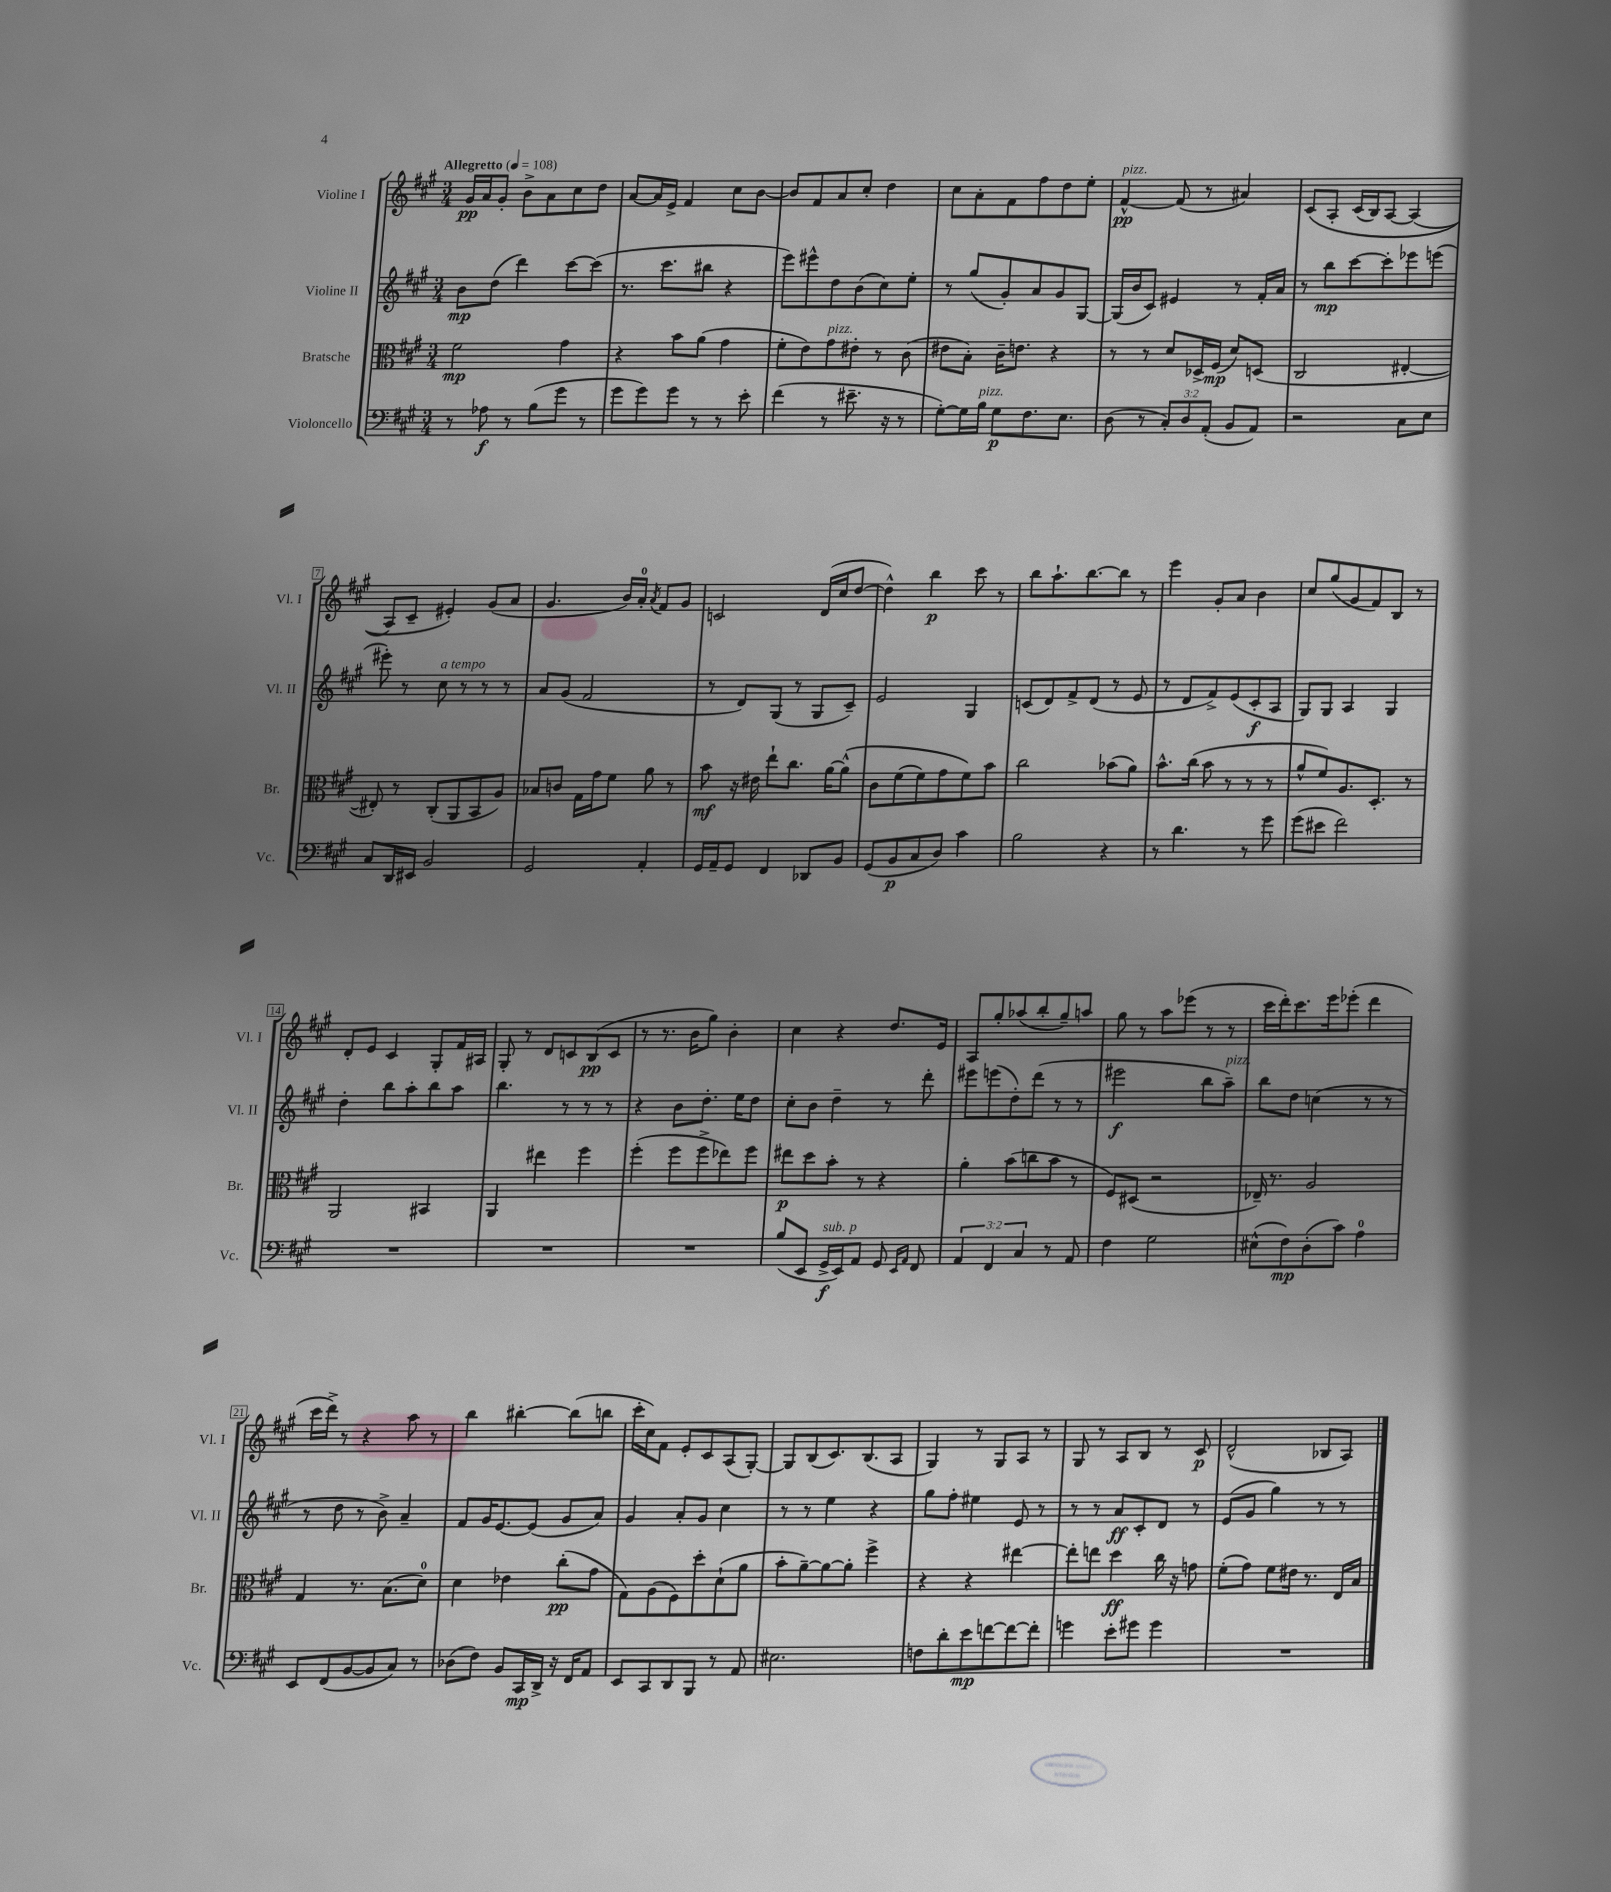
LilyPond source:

<<
\new StaffGroup <<
\new Staff = "s0" \with { instrumentName = "Violine I" shortInstrumentName = "Vl. I" } {
    \clef treble \key a \major \numericTimeSignature \time 3/4 \tempo "Allegretto" 4 = 108
    gis'16\pp a'16 gis'8-. b'8-> a'8 cis''8 d''8 |
    a'8~ a'16 e'16-> fis'4 cis''8 b'8~ |
    b'8 fis'8 a'8 cis''8-. d''4 |
    cis''8 a'8-. fis'8 fis''8 d''8 e''8-. |
    fis'4~-^\pp^\markup { \italic "pizz." } fis'8( r8 ais'4) |
    cis'8\( a8-. cis'16( b16) a8~ a4( |
    a8\) cis'8-- eis'4-.) gis'8( a'8 |
    gis'4. b'16) a'16-0-. \acciaccatura { a'8 } fis'8 gis'8 |
    c'2 d'16( cis''16 d''8~ |
    d''4-^) b''4\p cis'''8 r8 |
    b''8 a''8.-! b''8.~ b''8 r8 |
    e'''4 gis'8-. a'8 b'4 |
    cis''8 gis''8( gis'8 fis'8) b8 r8 |
    d'8-. e'8 cis'4 gis8-. fis'16 ais16 |
    gis8-. r8 d'8 c'8 b8\pp( c'8 |
    r8 r8. b'16 gis''8) b'4-. |
    cis''4 r4 d''8. e'16 |
    a8 gis''8-. aes''8( b''8-. gis''8--) a''8 |
    gis''8 r8 a''8 ees'''8( r8 r8 |
    cis'''16 d'''16-.) cis'''8. e'''16 ees'''8-.( d'''4 |
    cis'''16 d'''16->) r8 r4 a''8 r8 |
    b''4 bis''4~-. bis''8( b''8 |
    cis'''16-. cis''16) fis'8 e'8-. cis'8 a8( gis8~-.) |
    gis8 b8( cis'8.) b8.( a8 |
    gis4) r8 gis8 a8 r8 |
    gis8 r8 a8 b8 r8 cis'8\p |
    d'2-^( bes8 a8) \bar "|." |
}
\new Staff = "s1" \with { instrumentName = "Violine II" shortInstrumentName = "Vl. II" } {
    \clef treble \key a \major \numericTimeSignature \time 3/4
    b'8\mp d''8( d'''4) cis'''8~ cis'''8( |
    r8. cis'''8. bis''8 r4 |
    e'''8) eis'''8-^ d''8 b'8( cis''8) e''8-. |
    r8 gis''8( gis'8-.) a'8 gis'8 gis8~ |
    gis16( b'16 cis'8) eis'4 r8 fis'16-. a'16 |
    r8 b''8\mp cis'''8~ cis'''8-. ees'''8 e'''8( |
    eis'''8-.) r8 cis''8^\markup { \italic "a tempo" } r8 r8 r8 |
    a'8 gis'8( fis'2 |
    r8 d'8) gis8( r8 gis8 cis'8--) |
    e'2 gis4 |
    c'8( d'8) fis'8-> d'8( r8 e'8 |
    r8 d'8 fis'8->) e'8( cis'8-.\f a8 |
    gis8) gis8 a4 gis4 |
    d''4-. b''8 a''8-. b''8 a''8 |
    b''4. r8 r8 r8 |
    r4 b'8 d''8.-. e''16 d''8 |
    cis''8-. b'8 d''4-- r8 d'''8-. |
    eis'''8 e'''8( d''8-.) d'''8( r8 r8 |
    eis'''2\f b''8 a''8--^\markup { \italic "pizz." }) |
    b''8 d''8 c''4( r8 r8 |
    r8 d''8 r8 b'8->) a'4-- |
    fis'8 gis'16 e'8.~ e'8( gis'8 a'8) |
    gis'4 a'8-. gis'8 cis''4 |
    r8 r8 e''4 r4 |
    gis''8 fis''8-. eis''4 e'8 r8 |
    r8 r8 a'8\ff cis'8-. d'8 r8 |
    e'8( gis'8 gis''4) r8 r8 \bar "|." |
}
\new Staff = "s2" \with { instrumentName = "Bratsche" shortInstrumentName = "Br." } {
    \clef alto \key a \major \numericTimeSignature \time 3/4
    fis'2\mp gis'4 |
    r4 b'8 a'8( gis'4 |
    fis'8-. e'8) gis'8^\markup { \italic "pizz." } eis'8-. r8 cis'8( |
    eis'8 b8-.) cis'16-- e'8. r4 |
    r8 r8 d'8 des16-> fis16\mp( d'8) d8( |
    cis2 eis4~-. |
    eis8-.) r8 cis8-.( a,8 b,8 a8) |
    bes8 c'8 gis16 gis'16 fis'8 a'8 r8 |
    b'8\mf r16 eis'16 e''8-! cis''8. a'16~ a'8-^\( |
    cis'8 fis'8( fis'8) gis'8 fis'8\) b'8 |
    cis''2 bes'8( a'8) |
    b'8.-^ cis''16( b'8 r8 r8 r8 |
    a'8-^ fis'8) a8. d8.-. r8 |
    a,2 bis,4 |
    a,4 eis''4 fis''4 |
    fis''4-.( fis''8 fis''8-> ees''8) fis''8 |
    eis''8\p d''8 b'8-. r8 r4 |
    a'4-. b'8( c''8 b'8 r8 |
    fis8) dis8( r2 |
    ees16--) r8. a2 |
    gis4 r8. b8.( d'8-0) |
    d'4 ees'4 cis''8-.\pp( gis'8 |
    gis8) a8( fis8) d''8-. d'8-!( a'8 |
    b'8-. a'8~--) a'8~ a'8-. fis''4-> |
    r4 r4 eis''4~ |
    eis''8-. e''8 d''4\ff cis''16 r16 g'8 |
    fis'8-.( gis'8) fis'8 eis'16 r8. e16 b16 \bar "|." |
}
\new Staff = "s3" \with { instrumentName = "Violoncello" shortInstrumentName = "Vc." } {
    \clef bass \key a \major \numericTimeSignature \time 3/4 \override Staff.TupletNumber.text = #tuplet-number::calc-fraction-text
    r8 aes8\f r8 b8( gis'8 r8 |
    gis'8 gis'8) gis'8 r8 r8 e'8-. |
    fis'4( r8 eis'8.-- r16 r8 |
    gis8~-.) gis16 b16^\markup { \italic "pizz." } gis8\p fis8. e8. |
    d8( r8 \tuplet 3/2 { cis8-.) d8 a,8-.( } b,8 a,8) |
    r2 cis8 e8 |
    cis8 d,16 eis,16 b,2 |
    gis,2 a,4-. |
    gis,16 a,16-- gis,8 fis,4 des,8 b,8 |
    gis,8( b,8\p cis8 d8) cis'4 |
    b2 r4 |
    r8 d'4. r8 gis'8 |
    gis'8( eis'8 fis'2) |
    R2. |
    R2. |
    R2. |
    b8( e,8 gis,16->\f^\markup { \italic "sub. p" } e,16) a,8 gis,8 \grace { e,16 a,16 } fis,8 |
    \tuplet 3/2 { a,4 fis,4 cis4 } r8 a,8 |
    fis4 gis2 |
    eis8-^( fis8\mp) d8-.( cis'8) a4-0 |
    e,8 fis,8( b,8~ b,8 cis8) r8 |
    des8( fis8) b,8 cis,16\mp d,16-> r16 fis,16 a,8 |
    e,8 cis,8 d,8 b,,8 r8 a,8 |
    eis2. |
    f8 d'8-. e'8\mp f'8~ f'8~ f'8-. |
    g'4 e'8-. gis'8 gis'4 |
    R2. \bar "|." |
}
>>
>>
\layout { \context { \Score \override BarNumber.stencil = #(make-stencil-boxer 0.1 0.3 ly:text-interface::print) } }
